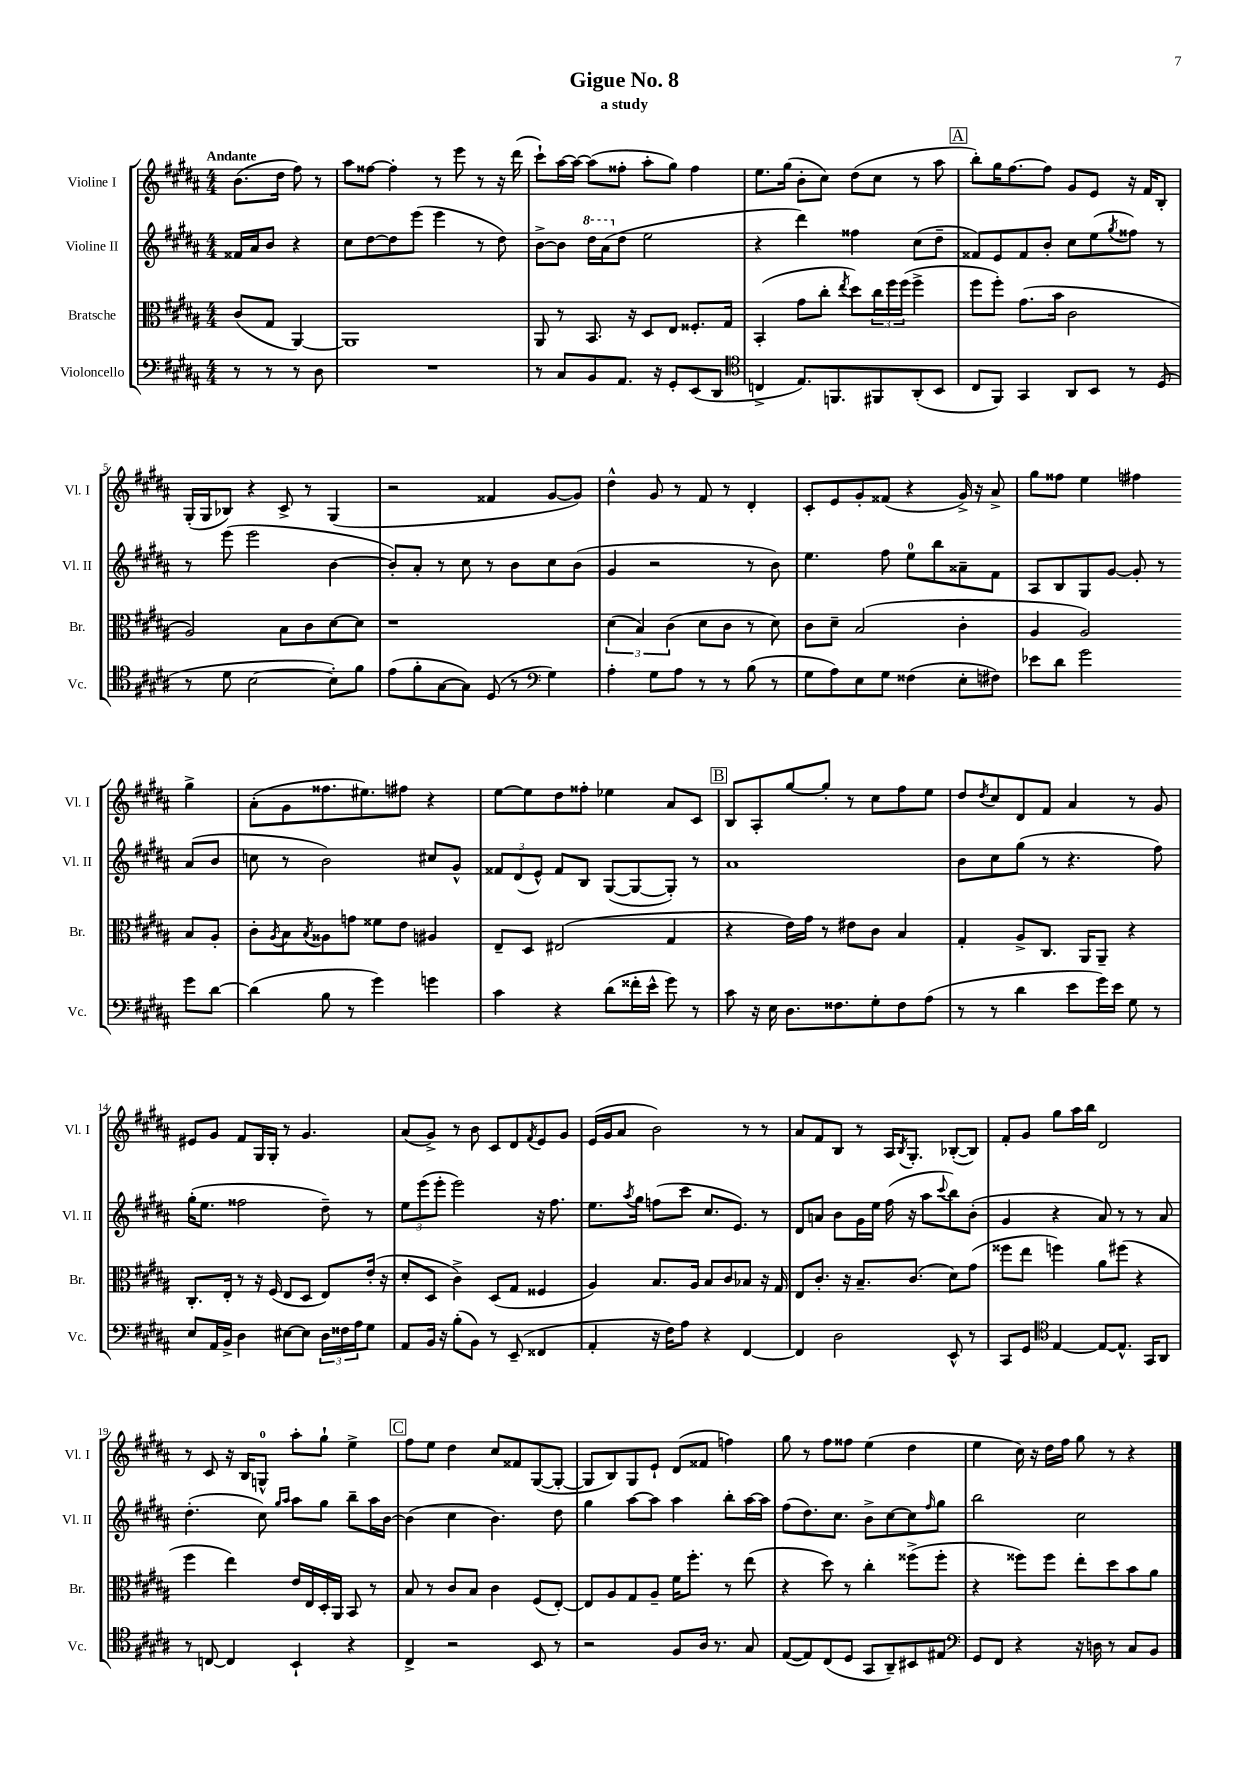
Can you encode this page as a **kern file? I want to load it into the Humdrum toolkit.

**kern	**kern	**kern	**kern
*staff4	*staff3	*staff2	*staff1
*clefF4	*clefC3	*clefG2	*clefG2
*k[f#c#g#d#a#]	*k[f#c#g#d#a#]	*k[f#c#g#d#a#]	*k[f#c#g#d#a#]
*M4/4	*M4/4	*M4/4	*M4/4
8r	(8c#	16f##	(8.b
.	.	16a#	.
8r	8G#	8b	.
.	.	.	16dd#
8r	[4AA#)	4r	8ff#)
8D#	.	.	8r
=	=	=	=
1r	1AA#]	8cc#	8aa#
.	.	[8dd#	[8ff##
.	.	8dd#]	4ff##']
.	.	(8eee	.
.	.	4eee	8r
.	.	.	8eee
.	.	8r	8r
.	.	8dd#)	16r
.	.	.	(16ddd#
=	=	=	=
8r	8AA#	[8b^	8ccc#`)
8C#	8r	8b]	[16aa#
.	.	.	16aa#_
8BB	8.BB	16ddd#	(8aa#]
.	.	(16aa#	.
8.AA#	.	8dd#	8ff##'
.	16r	.	.
.	8D#	2ee	8aa#'
16r	.	.	.
8GG#'	8E	.	8gg#)
(8EE	8.F##'	.	4ff##
8DD#	.	.	.
.	16G#	.	.
=	=	=	=
*clefC4	*	*	*
4C^	(4BB'	4r	8.ee
.	.	.	(16gg#
8.E)	8g#	4ddd#)	8b'
.	8cc#'	.	8cc#)
8.FF	.	.	.
.	8qee	.	.
.	8dd#)	4ff##	(8dd#
8FF#	24cc#	.	8cc#
.	24ff#	.	.
.	(24ff#	.	.
(8AA#'	4ff#^	(8cc#	8r
8BB	.	8dd#~	8aa#
=	=	=	=
8C#	8ff#	8f##)	8bb')
8FF#)	8ff#')	8e	16gg#
.	.	.	[8.ff#
4GG#	(8.g#	8f##	.
.	.	8b'	8ff#]
.	16b	.	.
8AA#	2c#	8cc#	8g#
8BB	.	(8ee	8e
.	.	8qgg#	.
8r	.	8ff##)	16r
.	.	.	16f#
(8D#	.	8r	8B'
=	=	=	=
8r	2A#)	8r	(16G#'
.	.	.	16G#
8d#	.	(8eee	8B-)
[2B	.	2eee	4r
.	8B	.	8c#^
.	8c#	.	8r
8B'])	[8d#	[4b	(4G#
8f#	8d#]	.	.
=	=	=	=
(8e	1r	8b'])	2r
8f#'	.	8a#'	.
[8G#	.	8r	.
8G#])	.	8cc#	.
(8D#	.	8r	4f##
8r	.	8b	.
*clefF4	*	*	*
4G#)	.	8cc#	[8g#
.	.	(8b	8g#])
=	=	=	=
4A#'	(6d#	4g#	4dd#^^
.	6B)	.	.
8G#	.	2r	8g#
.	(6c#	.	.
8A#	.	.	8r
8r	8d#	.	8f#
8r	8c#	.	8r
(8B	8r	8r	4d#'
8r	8d#)	8b)	.
=	=	=	=
8G#	8c#	4.ee	8c#'
8A#)	8d#~	.	8e
8E	(2B	.	8g#'
8G#	.	8ff#	(8f##
(4F##	.	8ee	4r
.	.	8bb	.
8E'	4c#'	8a##~	16g#^)
.	.	.	16r
8F#)	.	8f#	8a#^
=	=	=	=
8e-	4A#	8A#	8gg#
8d#	.	8B	8ff##
2g#	2A#)	8G#	4ee
.	.	[8g#	.
.	.	8g#']	4ff#
.	.	8r	.
8g#	8B	(8a#	4gg#^
[8d#	8A#'	8b	.
=	=	=	=
(4d#]	8c#'	8cc	(8a#'
.	8qA#	.	.
.	8B	8r	8g#
.	8qB	.	.
8B	8A##	2b)	8.ff##
8r	8g	.	.
.	.	.	8.ee#)
4g#)	8f##	.	.
.	8e	.	8ff#
4g	4A#	8cc#	4r
.	.	8g#^^	.
=	=	=	=
4c#	8E~	12f##	[8ee
.	.	(12d#	.
.	8D#	.	8ee]
.	.	12e^^)	.
4r	(2E#	8f##	8dd#
.	.	8B	8ff##'
(8d#	.	([8G#	4ee-
16f##'	.	8G#_	.
16e^^	.	.	.
8g#)	4G#	8G#'])	8a#
8r	.	8r	8c#
=	=	=	=
8c#	4r	1a#	8B
16r	.	.	8A#'
16E	.	.	.
8.D#	16e)	.	[8gg#
.	16g#	.	.
.	8r	.	8gg#']
8.F##	.	.	.
.	8e#	.	8r
8G#'	8c#	.	8cc#
8F##	4B	.	8ff#
(8A#	.	.	8ee
=	=	=	=
8r	4G#'	8b	8dd#
.	.	.	8qdd#
8r	.	8cc#	8cc#
4d#	8A#^	(8gg#	8d#
.	8.C#	8r	8f#
8e	.	4.r	4a#
.	16AA#	.	.
16g#)	8AA#~	.	.
16e	.	.	.
8G#	4r	.	8r
8r	.	8ff#)	8g#
=	=	=	=
8E	8.C#'	(16gg#'	8e#
.	.	8.ee	.
16AA#	.	.	8g#
16BB^	16E'	.	.
4D#	8r	2ff##	8f#
.	16r	.	16G#
.	(16F#	.	16G#'
[8E#	8E	.	8r
8E#]	8D#	.	4.g#
24D#	8E)	8dd#~)	.
24F##	.	.	.
24A#	.	.	.
8G#	(16e'	8r	.
.	16r	.	.
=	=	=	=
8AA#	8d#'	12ee	(8a#
.	.	(12eee	.
16BB	8D#	.	8g#^)
.	.	12eee'	.
16r	.	.	.
(8B'	4c#^)	2eee)	8r
8BB)	.	.	8b
8r	(8D#	.	8c#
(8EE~	8G#	.	8d#
.	.	.	8qf#
4FF##	4F##	16r	8e
.	.	8.ff#	.
.	.	.	8g#
=	=	=	=
4AA#'	4A#)	8.ee	(16e
.	.	.	16g#
.	.	.	8a#
.	.	8qaa#	.
.	.	16gg#	.
16r	8.B	(8ff	2b)
16F#)	.	.	.
8A#	.	8ccc#	.
.	16A#	.	.
4r	8B	8.cc#	.
.	8c#	.	.
.	.	8.e)	.
[4FF#	8B-	.	8r
.	16r	8r	8r
.	16G#	.	.
=	=	=	=
4FF#]	8E	8d#	8a#
.	8.c#'	8a	8f#
2D#	.	8b	8B
.	16r	.	.
.	8.B~	16g#	8r
.	.	16ee	.
.	.	(16ff#	16A#
.	.	.	8qB
.	(8.c#	16r	8.G#'
.	.	8aa#	.
.	.	8qqccc#	.
8EE^^	8d#)	8bb)	([8B-'
8r	(8g#	(8b'	8B-])
=	=	=	=
8CC#	8ff##	4g#	8f#'
8GG#	8ee	.	8g#
*clefC4	*	*	*
[4E	4ff)	4r	8gg#
.	.	.	16aa#
.	.	.	16bb
8E_	8a#	8a#)	2d#
8.E^^]	(8ff#	8r	.
.	4r	8r	.
16GG#	.	.	.
8AA#	.	8a#	.
=	=	=	=
8r	4ff#	(4.dd#'	8r
[8C	.	.	8c#
4C]	4ee)	.	16r
.	.	.	16B
.	.	8cc#)	8G^^
.	.	16qqgg#	.
.	.	16qqaa#	.
4BB`	16e	8aa#	8aa#'
.	16E	.	.
.	16D#'	8gg#	8gg#`
.	16AA#	.	.
4r	8BB	8bb~	4ee^
.	8r	16aa#	.
.	.	[16b	.
=	=	=	=
4C#^	8B	(4b]	8ff#
.	8r	.	8ee
2r	8c#	4cc#	4dd#
.	8B	.	.
.	4c#	4.b)	8cc#
.	.	.	8f##
8BB	(8F#	.	([8G#
8r	[8E')	8dd#	8G#'_
=	=	=	=
2r	8E]	4gg#	8G#]
.	8A#	.	8B)
.	8G#	[8aa#	8G#
.	8A#~	8aa#]	8e`
8F#	16f#	4aa#	(8d#
.	8.ff#'	.	.
16A#	.	.	8f##
8.r	.	.	.
.	8r	8bb'	4ff)
8G#	(8ee	[16aa#	.
.	.	16aa#]	.
=	=	=	=
([8E	4r	(8ff#	8gg#
8E])	.	8.dd#)	8r
(8C#	8dd#)	.	8ff#
.	.	8.cc#	.
8D#	8r	.	8ff##
8GG#	4cc#'	8b^	(4ee
8AA#~)	.	[8cc#	.
8BB#	(8ff##^	8cc#]	4dd#
.	.	16qqff#	.
8E#	8ff##'	8gg#	.
=	=	=	=
*clefF4	*	*	*
8GG#	4r	2bb	4ee
8FF#	.	.	.
4r	8ff##)	.	16cc#)
.	.	.	16r
.	8ff##	.	16dd#
.	.	.	16ff#
16r	8ee'	2cc#	8gg#
16D	.	.	.
8r	8dd#	.	8r
8C#	8b	.	4r
8BB	8a#	.	.
==	==	==	==
*-	*-	*-	*-
